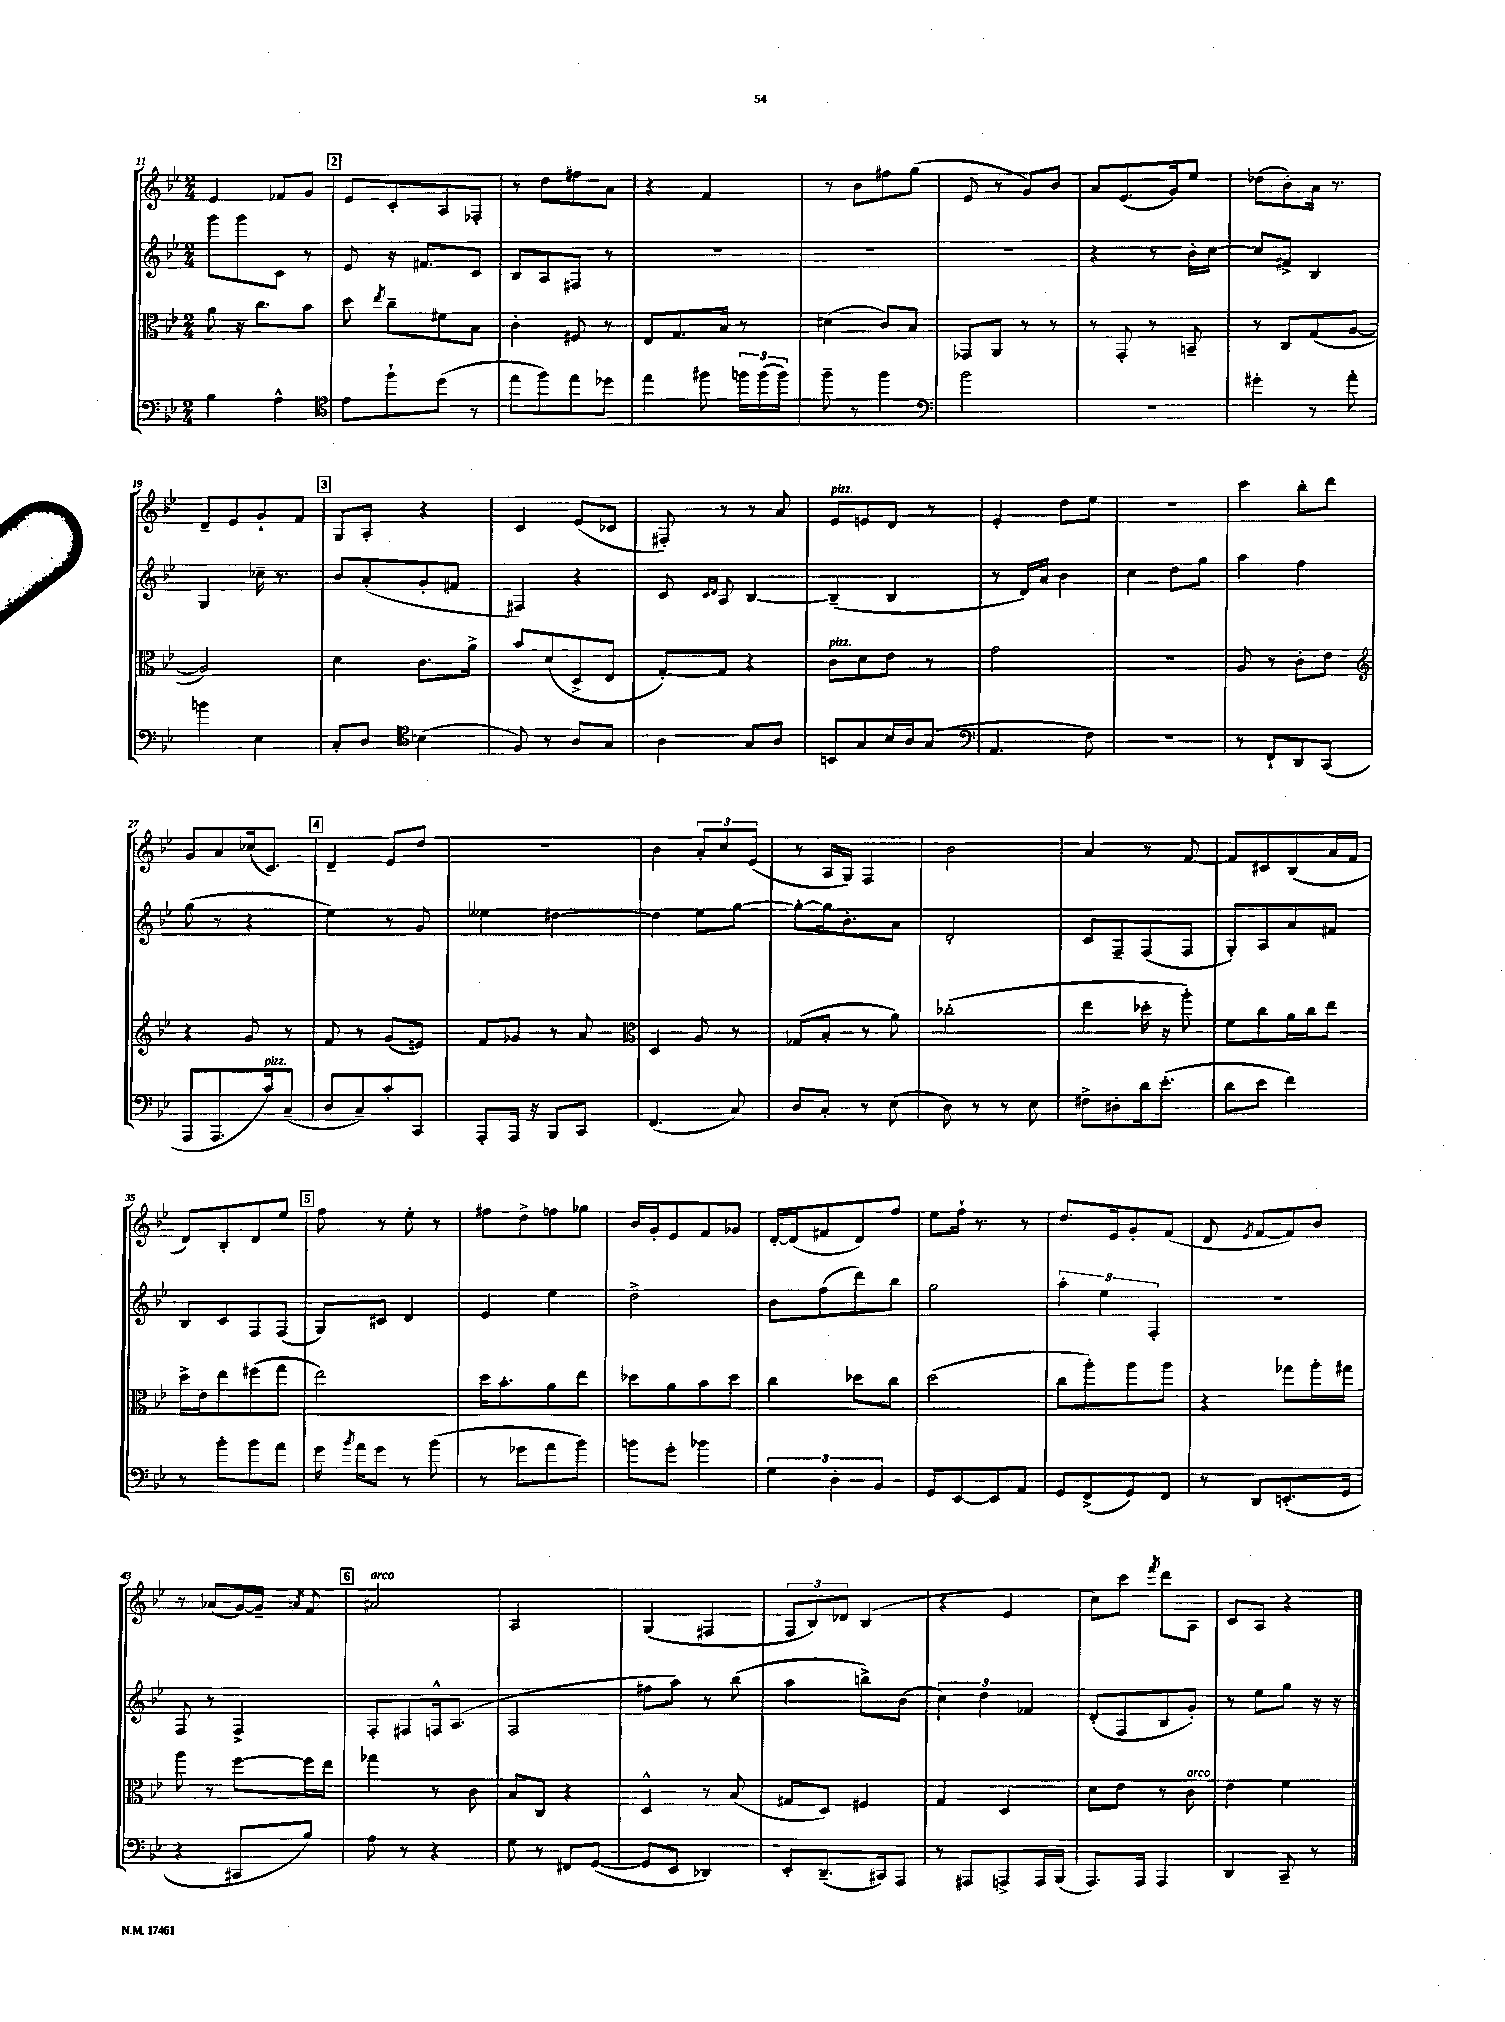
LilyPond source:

<<
\new StaffGroup <<
\new Staff = "s0" {
    \clef treble \key bes \major \numericTimeSignature \time 2/4
    \autoBeamOff ees'4 fes'8[ g'8] |
    \mark \markup { \box "2" } ees'8[ c'8-. a8 fes8]-. |
    r8 d''8[ fis''8 a'8] |
    r4 f'4 |
    r8 bes'8[ fis''8 g''8]( |
    ees'8 r8 g'8[) bes'8] |
    a'8[ ees'8.( g'16) ees''8] |
    des''8[( bes'8-.) a'16] r8. |
    d'8[-- ees'8 g'8-! f'8] |
    \mark \markup { \box "3" } g8[ a8]-. r4 |
    c'4 ees'8[( ces'8] |
    fis8-.) r8 r8 a'8 |
    ees'8[^\markup { \italic "pizz." } e'8 d'8] r8 |
    ees'4-. d''8[ ees''8] |
    R2 |
    c'''4 bes''8[-. d'''8] |
    g'8[ a'8 ces''16( c'8.]) |
    \mark \markup { \box "4" } d'4-- ees'8[ d''8] |
    R2 |
    bes'4 \tuplet 3/2 { a'8[-. c''8 ees'8]( } |
    r8 a16[ g16]) f4 |
    bes'2 |
    a'4 r8 f'8~ |
    f'8[ cis'8 bes8( a'16 f'16] |
    d'8[) bes8-. d'8 ees''8] |
    \mark \markup { \box "5" } f''8 r8 ees''8-. r8 |
    fis''8[ d''8-> f''8 ges''8] |
    bes'16[ g'16-. ees'8 f'8 ges'8] |
    d'16[~-. d'16( fis'8 d'8) f''8] |
    ees''8[ f''16]-! r8. r8 |
    d''8.[ ees'16 g'8-. f'8]( |
    d'8 \acciaccatura { ees'8 } f'8[~ f'8) bes'8] |
    r8 aes'8[( g'16~) g'16]-- \acciaccatura { a'8 } f'8 |
    \mark \markup { \box "6" } ais'2^\markup { \italic "arco" } |
    a2 |
    g4( fis4 |
    \tuplet 3/2 { f8[ bes8) des'8] } bes4( |
    r4 ees'4 |
    c''8[) c'''8] \acciaccatura { f'''8 } d'''8[ a8] |
    c'8[ a8] r4 \bar "|." |
}
\new Staff = "s1" {
    \clef treble \key bes \major \numericTimeSignature \time 2/4
    \autoBeamOff g'''8[ g'''8 c'8] r8 |
    \mark \markup { \box "2" } ees'8 r16 fis'8.[ c'8] |
    bes8[ a8 fis8] r8 |
    R2 |
    R2 |
    R2 |
    r4 r8 bes'16[-. c''16]~ |
    c''8[ fis'8]-> bes4 |
    g4 ces''16-- r8. |
    \mark \markup { \box "3" } bes'8[ a'8-.( g'8-. fis'8] |
    fis4) r4 |
    c'8 \grace { c'16[ d'16] } a8 bes4~ |
    bes4--( bes4 |
    r8 d'16[) a'16] bes'4 |
    c''4 d''8[ g''8] |
    a''4 f''4 |
    g''8( r8 r4 |
    \mark \markup { \box "4" } ees''4) r8 g'8 |
    eeses''4 dis''4~ |
    dis''4 ees''8[ g''8]~ |
    g''8[~-. g''16 bes'8.-. a'8] |
    d'2-. |
    c'8[ f8-- f8( f8] |
    g8[-.) a8 a'8 fis'8] |
    bes8[ c'8 f8 f8]( |
    \mark \markup { \box "5" } g8[) cis'8] d'4 |
    ees'4 ees''4 |
    d''2-> |
    bes'8[ f''8( d'''8) bes''8] |
    g''2 |
    \tuplet 3/2 { a''4-. ees''4 f4-. } |
    r2 |
    f8 r8 f4-> |
    \mark \markup { \box "6" } f8[-. fis8 f16-^ a8.]( |
    f2 |
    fis''8[ a''8]) r8 bes''8( |
    a''4 b''8[->) bes'8]( |
    \tuplet 3/2 { c''4) d''4 fes'4 } |
    d'8[-.( f8 bes8 g'8]-.) |
    r8 ees''8[ g''8] r16 r16 \bar "|." |
}
\new Staff = "s2" {
    \clef alto \key bes \major \numericTimeSignature \time 2/4
    \autoBeamOff a'8 r16 c''8.[ bes'8] |
    \mark \markup { \box "2" } d''8 \acciaccatura { ees''8 } c''8[-- fis'8 bes8] |
    c'4-. fis8 r8 |
    ees8[ g8. bes16] r8 |
    dis'4( c'8[) bes8] |
    ges,8[ a,8] r8 r8 |
    r8 g,8-. r8 b,8-- |
    r8 c8[ g8( a8]~ |
    a2) |
    \mark \markup { \box "3" } d'4 c'8.[ a'16]-> |
    bes'8[ d'8( d8-> ees8] |
    g8[~-.) g8] r4 |
    c'8[^\markup { \italic "pizz." } d'8 ees'8] r8 |
    g'2 |
    R2 |
    a8 r8 c'8[-. ees'8] |
    \clef treble r4 g'8 r8 |
    \mark \markup { \box "4" } f'8 r8 g'8[( e'8]) |
    f'8[ ges'8] r8 a'8 |
    \clef alto d4 a8 r8 |
    ges8[( bes8]-. r8 a'8) |
    ces''2-.( |
    ees''4 des''16-. r16 a''8-.) |
    f'8[ c''8 a'16 c''16 ees''8] |
    d''16[-> ees'16 ees''8 fis''8( g''8] |
    \mark \markup { \box "5" } ees''2) |
    d''16[ bes'8.-. a'8 ees''8] |
    des''8[ a'8 bes'8 des''8] |
    c''4 des''8[ c''8] |
    d''2( |
    c''8[ a''8-.) a''8 a''8] |
    r4 ges''8[ a''16-. gis''16] |
    a''8 r8 f''8[~ f''16 ees''16] |
    \mark \markup { \box "6" } ges''4 r8 c'8 |
    bes8[ c8] r4 |
    d4-^ r8 bes8( |
    gis8[ d8]) fis4 |
    g4 d4 |
    d'8[ ees'8] r8 c'8^\markup { \italic "arco" } |
    ees'4 f'4 \bar "|." |
}
\new Staff = "s3" {
    \clef bass \key bes \major \numericTimeSignature \time 2/4
    \autoBeamOff bes4 a4-^ |
    \mark \markup { \box "2" } \clef tenor ees'8[ f''8-! d''8]( r8 |
    ees''8[ f''8) ees''8 des''8] |
    ees''4 fis''8 \tuplet 3/2 { f''16[ f''16( f''16]) } |
    f''8-- r8 f''4 |
    \clef bass bes'2 |
    r2 |
    gis'4-. r8 a'8-. |
    b'4 ees4 |
    \mark \markup { \box "3" } c8[-. d8] \clef tenor b4( |
    f8) r8 a8[ g8] |
    a4 g8[ a8] |
    b,8[ g8 bes16 a16 g8]( |
    \clef bass a,4. f8) |
    R2 |
    r8 f,8[-! d,8 c,8]( |
    a,,8[ a,,8. c'16^\markup { \italic "pizz." }) c8]--( |
    \mark \markup { \box "4" } d8[ c8--) c'8-. c,8] |
    a,,8[-. a,,16] r16 bes,,8[ c,8] |
    f,4.( c8) |
    d8[ c8]-. r8 ees8( |
    d8) r8 r8 ees8 |
    fis8[-> dis8-. d'16 ees'8.]-.( |
    d'8[ ees'8] f'4) |
    r8 bes'8[-. bes'8 a'8] |
    \mark \markup { \box "5" } g'16 \acciaccatura { bes'8 } a'16[ g'8] r8 bes'8( |
    r8 ges'8[ a'8 bes'8]) |
    b'8[ g'8]-. bes'4 |
    \tuplet 3/2 { g4 d4-. bes,4 } |
    g,8[ ees,8~ ees,8 a,8] |
    g,8[ f,8->( g,8) f,8] |
    r8 d,8[ e,8.-.( g,16] |
    r4 cis,8[ bes8]) |
    \mark \markup { \box "6" } a8 r8 r4 |
    g8 r8 fis,8[ g,8]~( |
    g,8[ ees,8] des,4) |
    ees,8[-. d,8.--( cis,16) a,,8] |
    r8 ais,,8[ a,,8-> a,,16 bes,,16]( |
    a,,8.[) a,,16] a,,4 |
    d,4 c,8-- r8 \bar "|." |
}
>>
>>
\layout { \context { \Score currentBarNumber = #11 } }
